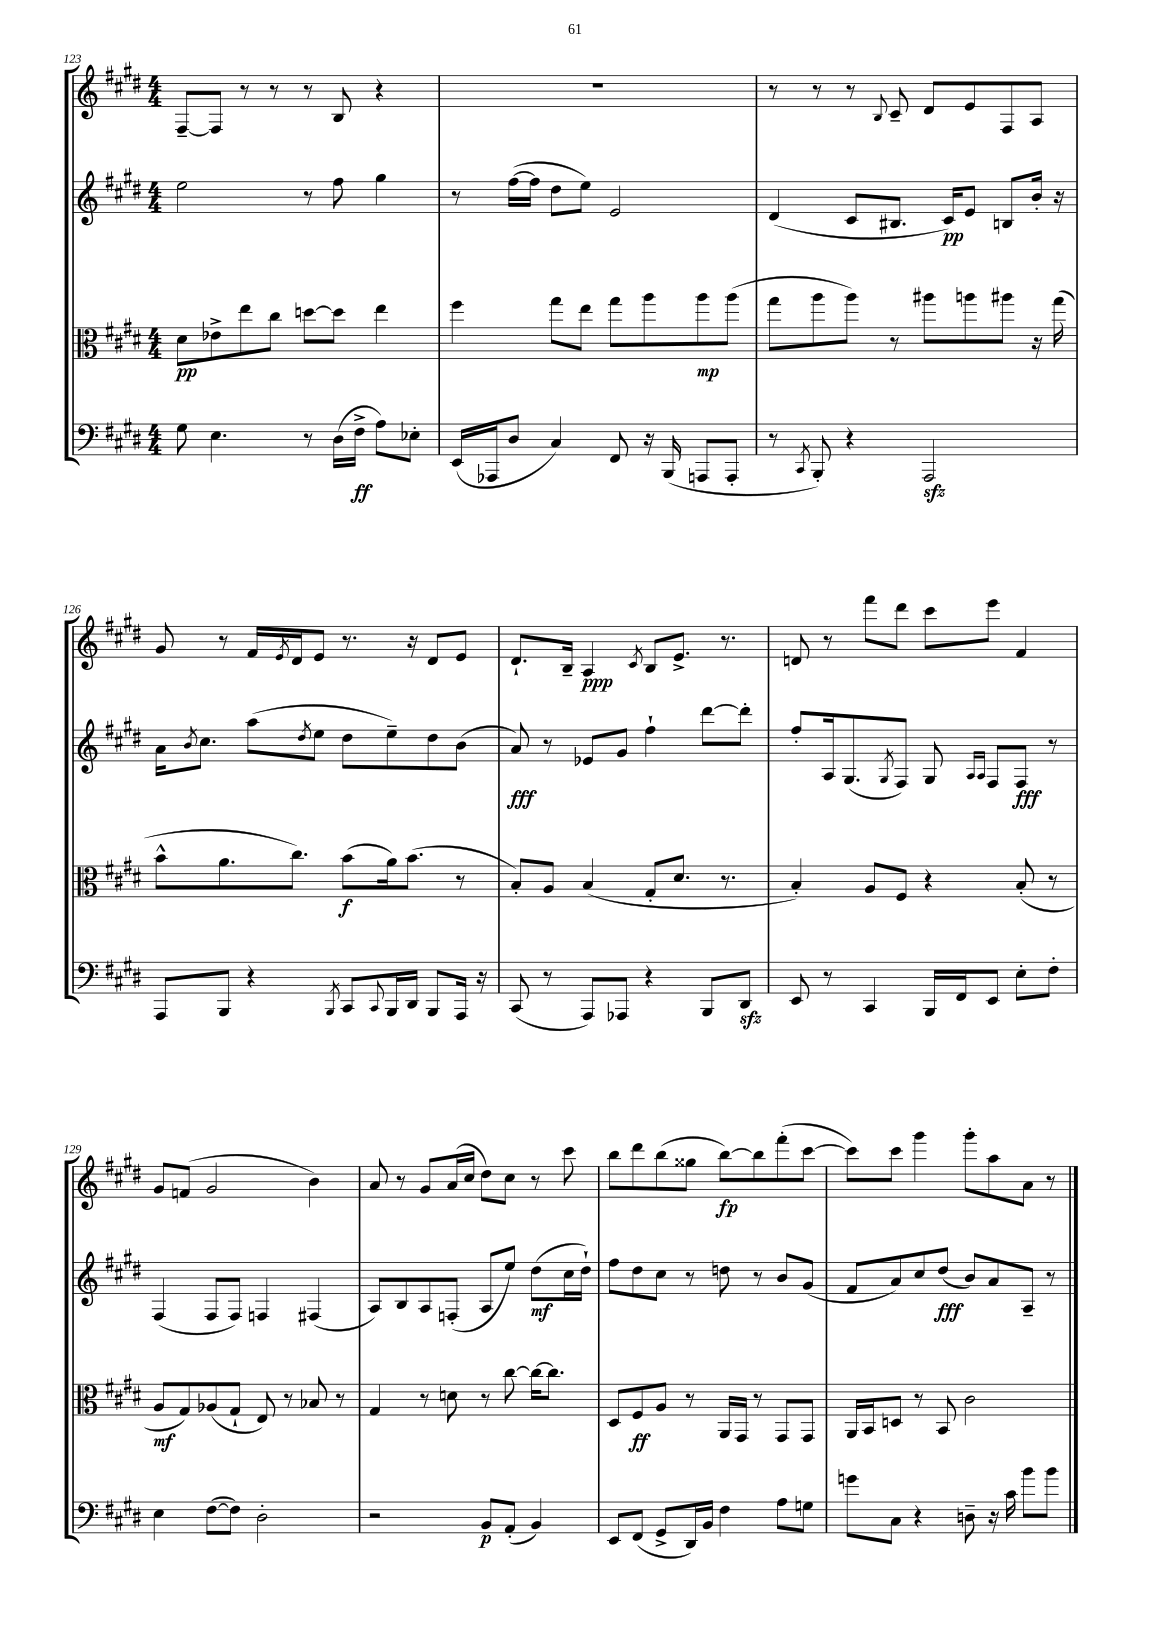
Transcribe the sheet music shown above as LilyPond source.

<<
\new StaffGroup <<
\new Staff = "s0" {
    \clef treble \key e \major \numericTimeSignature \time 4/4
    fis8~-- fis8 r8 r8 r8 b8 r4 |
    R1 |
    r8 r8 r8 \appoggiatura { b8 } cis'8-- dis'8 e'8 fis8 a8 |
    gis'8 r8 fis'16 \acciaccatura { e'8 } dis'16 e'8 r8. r16 dis'8 e'8 |
    dis'8.-! b16-- a4\ppp \acciaccatura { cis'8 } b8 e'8.-> r8. |
    d'8 r8 fis'''8 dis'''8 cis'''8 e'''8 fis'4 |
    gis'8 f'8( gis'2 b'4) |
    a'8 r8 gis'8 a'16( cis''16 dis''8) cis''8 r8 cis'''8 |
    b''8 dis'''8 b''8( gisis''8 b''8~\fp) b''8 fis'''8-.( cis'''8~ |
    cis'''8) cis'''8 gis'''4 gis'''8-. a''8 a'8 r8 \bar "|." |
}
\new Staff = "s1" {
    \clef treble \key e \major \numericTimeSignature \time 4/4
    e''2 r8 fis''8 gis''4 |
    r8 fis''16~( fis''16 dis''8 e''8) e'2 |
    dis'4( cis'8 bis8. cis'16\pp) e'8 b8 b'16-. r16 |
    a'16 \acciaccatura { b'8 } cis''8. a''8( \acciaccatura { dis''8 } e''8 dis''8 e''8--) dis''8 b'8( |
    a'8\fff) r8 ees'8 gis'8 fis''4-! dis'''8~ dis'''8-. |
    fis''8-. a16 gis8.( \acciaccatura { gis8 } fis8) gis8 \grace { a16 a16 } fis8 fis8\fff r8 |
    fis4( fis8 fis8) f4 fis4( |
    a8) b8 a8 f8-.( a8 e''8) dis''8\mf( cis''16 dis''16-!) |
    fis''8 dis''8 cis''8 r8 d''8 r8 b'8 gis'8( |
    fis'8 a'8) cis''8 dis''8\fff( b'8) a'8 a8-- r8 \bar "|." |
}
\new Staff = "s2" {
    \clef alto \key e \major \numericTimeSignature \time 4/4
    dis'8\pp ees'8-> e''8 cis''8 d''8~ d''8 e''4 |
    fis''4 gis''8 e''8 gis''8 a''8 a''8\mp a''8( |
    gis''8 a''8 a''8) r8 ais''8 a''8 ais''8 r16 gis''16( |
    b'8-^ a'8. cis''8.) b'8\f( a'16) b'8.( r8 |
    b8-.) a8 b4( gis8-. dis'8. r8. |
    b4-.) a8 fis8 r4 b8-.( r8 |
    a8\mf gis8) aes8( gis8-! e8) r8 bes8 r8 |
    gis4 r8 d'8 r8 cis''8~ cis''16~ cis''8. |
    dis8 fis8\ff a8 r8 a,16 gis,16 r8 gis,8 gis,8 |
    a,16 b,16 d8 r8 b,8 cis'2 \bar "|." |
}
\new Staff = "s3" {
    \clef bass \key e \major \numericTimeSignature \time 4/4
    gis8 e4. r8 dis16( fis16->\ff a8) ees8-. |
    e,16( aes,,16 dis8 cis4) fis,8 r16 b,,16( a,,8 a,,8-. |
    r8 \acciaccatura { cis,8 } b,,8-.) r4 a,,2\sfz |
    a,,8 b,,8 r4 \acciaccatura { b,,8 } cis,8 \appoggiatura { cis,8 } b,,16 dis,16 b,,8 a,,16 r16 |
    cis,8( r8 a,,8) aes,,8 r4 b,,8 dis,8\sfz |
    e,8 r8 cis,4 b,,16 fis,16 e,8 e8-. fis8-. |
    e4 fis8~( fis8) dis2-. |
    r2 b,8\p a,8-.( b,4) |
    e,8 fis,8( gis,8-> dis,16) b,16 fis4 a8 g8 |
    g'8 cis8 r4 d8-- r16 cis'16 b'8 b'8 \bar "|." |
}
>>
>>
\layout { \context { \Score currentBarNumber = #123 } }
